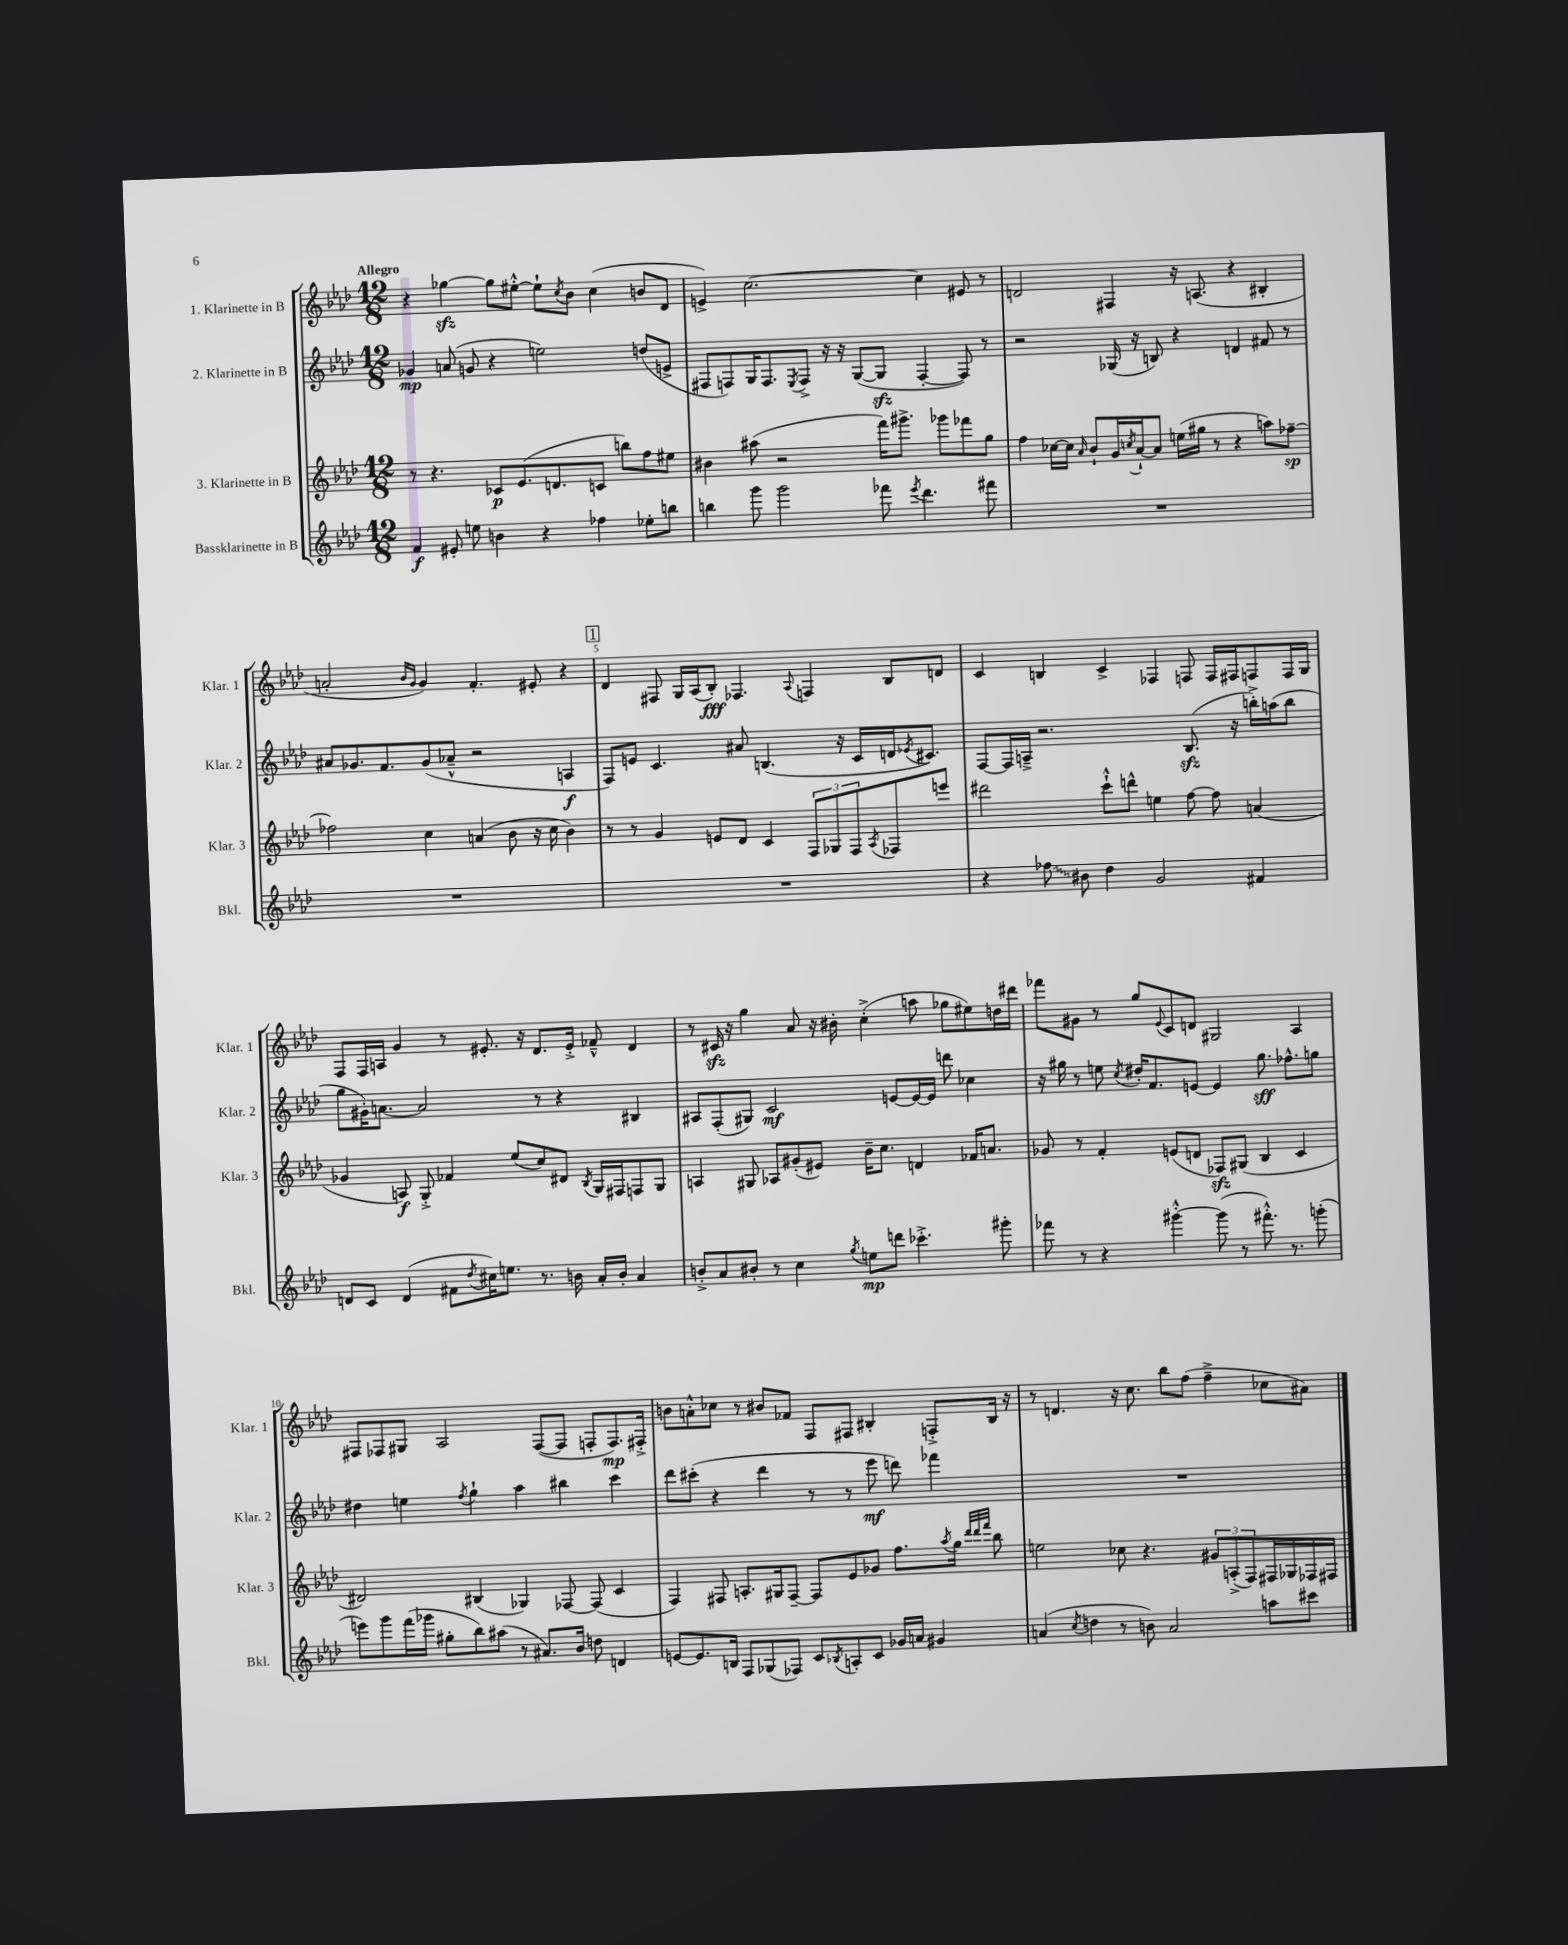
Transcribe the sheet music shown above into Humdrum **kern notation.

**kern	**kern	**kern	**kern
*staff4	*staff3	*staff2	*staff1
*clefG2	*clefG2	*clefG2	*clefG2
*k[b-e-a-d-]	*k[b-e-a-d-]	*k[b-e-a-d-]	*k[b-e-a-d-]
*M12/8	*M12/8	*M12/8	*M12/8
4f	8r	4g-	4r
.	4.r	.	.
8e#'	.	(8a	[4gg-
8ee	.	8g	.
4b	8c-	4r	8gg-]
.	(8.e-	.	[8ee#'^^
4r	.	2ee)	8ee#`]
.	8.d	.	.
.	.	.	8qcc
.	.	.	8b-
4ff-	8c	.	(4cc
.	8bb)	.	.
8ee-'	8ff	(8dd	8b
8bb	8ee#	8e^	8d-
=	=	=	=
4bb	4b#	8F#	4e^)
.	.	8F)	.
8ggg	(8aa#	16G	[2.cc
.	.	8.F	.
2ggg	2r	.	.
.	.	8qE-	.
.	.	8F^	.
.	.	16r	.
.	.	16r	.
.	.	([8G	.
8fff-	16fff)	8G]	.
.	8.ggg#^	.	.
8qeee-	.	.	.
4.ddd-	.	[4F'	4cc]
.	8ggg-	.	.
.	8fff-	8F])	8e#
8fff#	8gg	8r	8r
=	=	=	=
1.r	4ff	2r	2d
.	[16cc-	.	.
.	16cc-]	.	.
.	16qqa-	.	.
.	8b-`	.	.
.	16g	(16G-	4F#
.	8qcc	.	.
.	[16a-`	16r	.
.	8a-]	8B)	.
.	(16ee	4r	16r
.	16gg#	.	(8.A
.	8r	.	.
.	4r	4d	4r
.	8aa)	8f#	4B#'
.	[8ff-~	8r	.
=	=	=	=
1.r	2ff-]	8a#	2a'
.	.	8.g-	.
.	.	8.f	.
.	.	.	16qqb-
.	.	.	16qqg
.	4cc	(8g-	4g)
.	.	8a-~^^	.
.	(4a	2r	4.f'
.	8b-	.	.
.	16r	.	8e#'
.	16cc	.	.
.	4b-)	4A	4r
=	=	=	=
1.r	8r	8F)	4d-
.	8r	8e	.
.	4g	4.c	8F#
.	.	.	16G
.	.	.	(16A-
.	8e	.	8B-')
.	8d-	8a#	4.F-
.	4c	(4.B	.
.	.	.	8qqA-
.	12F	.	4F
.	12G-	.	.
.	.	16r	.
.	12F	.	.
.	.	16c	.
.	8qA-	.	.
.	8F-	16d	8B-
.	.	8qe-	.
.	.	8.c#)	.
.	8eee	.	8d
=	=	=	=
4r	2ddd#	[8F	4c
.	.	16F]	.
.	.	16A~^	.
8ff-	.	2.r	4B
8b#	.	.	.
4dd-	8ccc`^^	.	4c^
.	8ddd^^	.	.
2g	4ee	.	4F-
.	[8ff	(8.B-	8F
.	8ff]	.	16F
.	.	16r	16F#
4f#	(4a	16bb'^)	8F
.	.	(16aa	.
.	.	8bb	16F
.	.	.	16G
=	=	=	=
8d	4g-	8gg	8F
8c	.	16g#')	16F
.	.	[8.a	16A
(4d	8A)	.	4g
.	8G'^	2a]	.
8f#	4f-	.	8r
8qdd-	.	.	.
16cc#)	.	.	8.e#'
8.ee	.	.	.
.	(8ee-	.	.
.	.	.	16r
8.r	8cc)	8r	8.d-
.	8d#	4r	.
16b	.	.	16e#'^
.	8qB-	.	.
16a-'	16G	.	8f-~^^
16b'	16F#	.	.
4a-	8F	4B#	4d-
.	8G	.	.
=	=	=	=
8b'^	4A	8A#	8r
8a-	.	(8F'	16c#
.	.	.	16r
8b#'	8G#	8G#)	4gg
8r	8A-	2c	.
4cc	(8g#'	.	8a-
.	8e#)	.	16r
.	.	.	16b#'
8qgg	.	.	.
8ee	16b-~	.	(4cc'^
.	8.cc	.	.
8ddd	.	[8e	.
4.ccc-'^	4d	16e_	8aa
.	.	16e]	.
.	.	8ddd	8gg-
.	16f-	4cc-	8ee#)
.	8.a	.	.
8ggg#'	.	.	16dd
.	.	.	16ddd#
=	=	=	=
8fff-	8g-	16r	8fff-
.	.	16gg#	.
8r	8r	8r	8g#
4r	4f'	8ee	8r
.	.	8qcc	.
.	.	16dd#'	8gg
.	.	8.f	.
.	.	.	8qqe-
[4ggg#'^^	(8e	.	8c
.	8d	[8e	8d
(8ggg#]	8F-)	4e]	2G#
8r	(8G#	.	.
8.fff#'^^)	4B-	8.gg#	.
8.r	.	8.ff-^^	.
.	4c	.	4A-
(8ggg'	.	8gg	.
=	=	=	=
8eee)	2d#)	4dd#	8F#
8ggg	.	.	8F-
(16fff	.	4ee	8G#
16ggg-	.	.	.
8gg#'	.	.	2A-
.	.	8qff	.
8bb-)	(4B#	4gg`	.
(8aa#	.	.	.
8r	4G-)	4aa-	.
8.a#)	.	.	([8F-
.	[8F-	4bb#	8F-]
16b-	.	.	.
8dd	(8F-]	.	8F'
4d	4c	4ccc	8.F)
.	.	.	16F#'^
=	=	=	=
[8e	4F)	8ddd-	8b
8.e]	.	(8ccc#'	8a'^^
.	8F#	4r	8cc-
16B	.	.	.
8F	8.A'	.	8r
(8G-	.	4ddd-	8b#
.	16G#	.	.
8F-)	[8F#~	.	8f-
8c	8F#]	8r	8F
8qB-	.	.	.
8A'	8e-	8r	8F#
8c	8g-	8eee-	4B#'
16g-	8.ff	8ddd)	.
16a	.	.	.
4g#	.	4fff-	8F'^
.	8qaa-	.	.
.	16gg	.	.
.	32qqddd-	.	.
.	32qqddd-	.	.
.	32qqfff	.	.
.	8bb-	.	16B#
.	.	.	16r
=	=	=	=
(4a	2ee	1.r	8r
.	.	.	4.d
8qcc	.	.	.
4dd	.	.	.
8r	8cc-	.	16r
.	.	.	8.cc
8b)	4.r	.	.
2a	.	.	8bb-
.	.	.	(8ff
.	12g#	.	4ff~^
.	(12A'^	.	.
.	12F)	.	.
8aa	16F#	.	8cc-
.	16G-	.	.
8ccc#	16F-	.	8a#)
.	16F#	.	.
==	==	==	==
*-	*-	*-	*-
